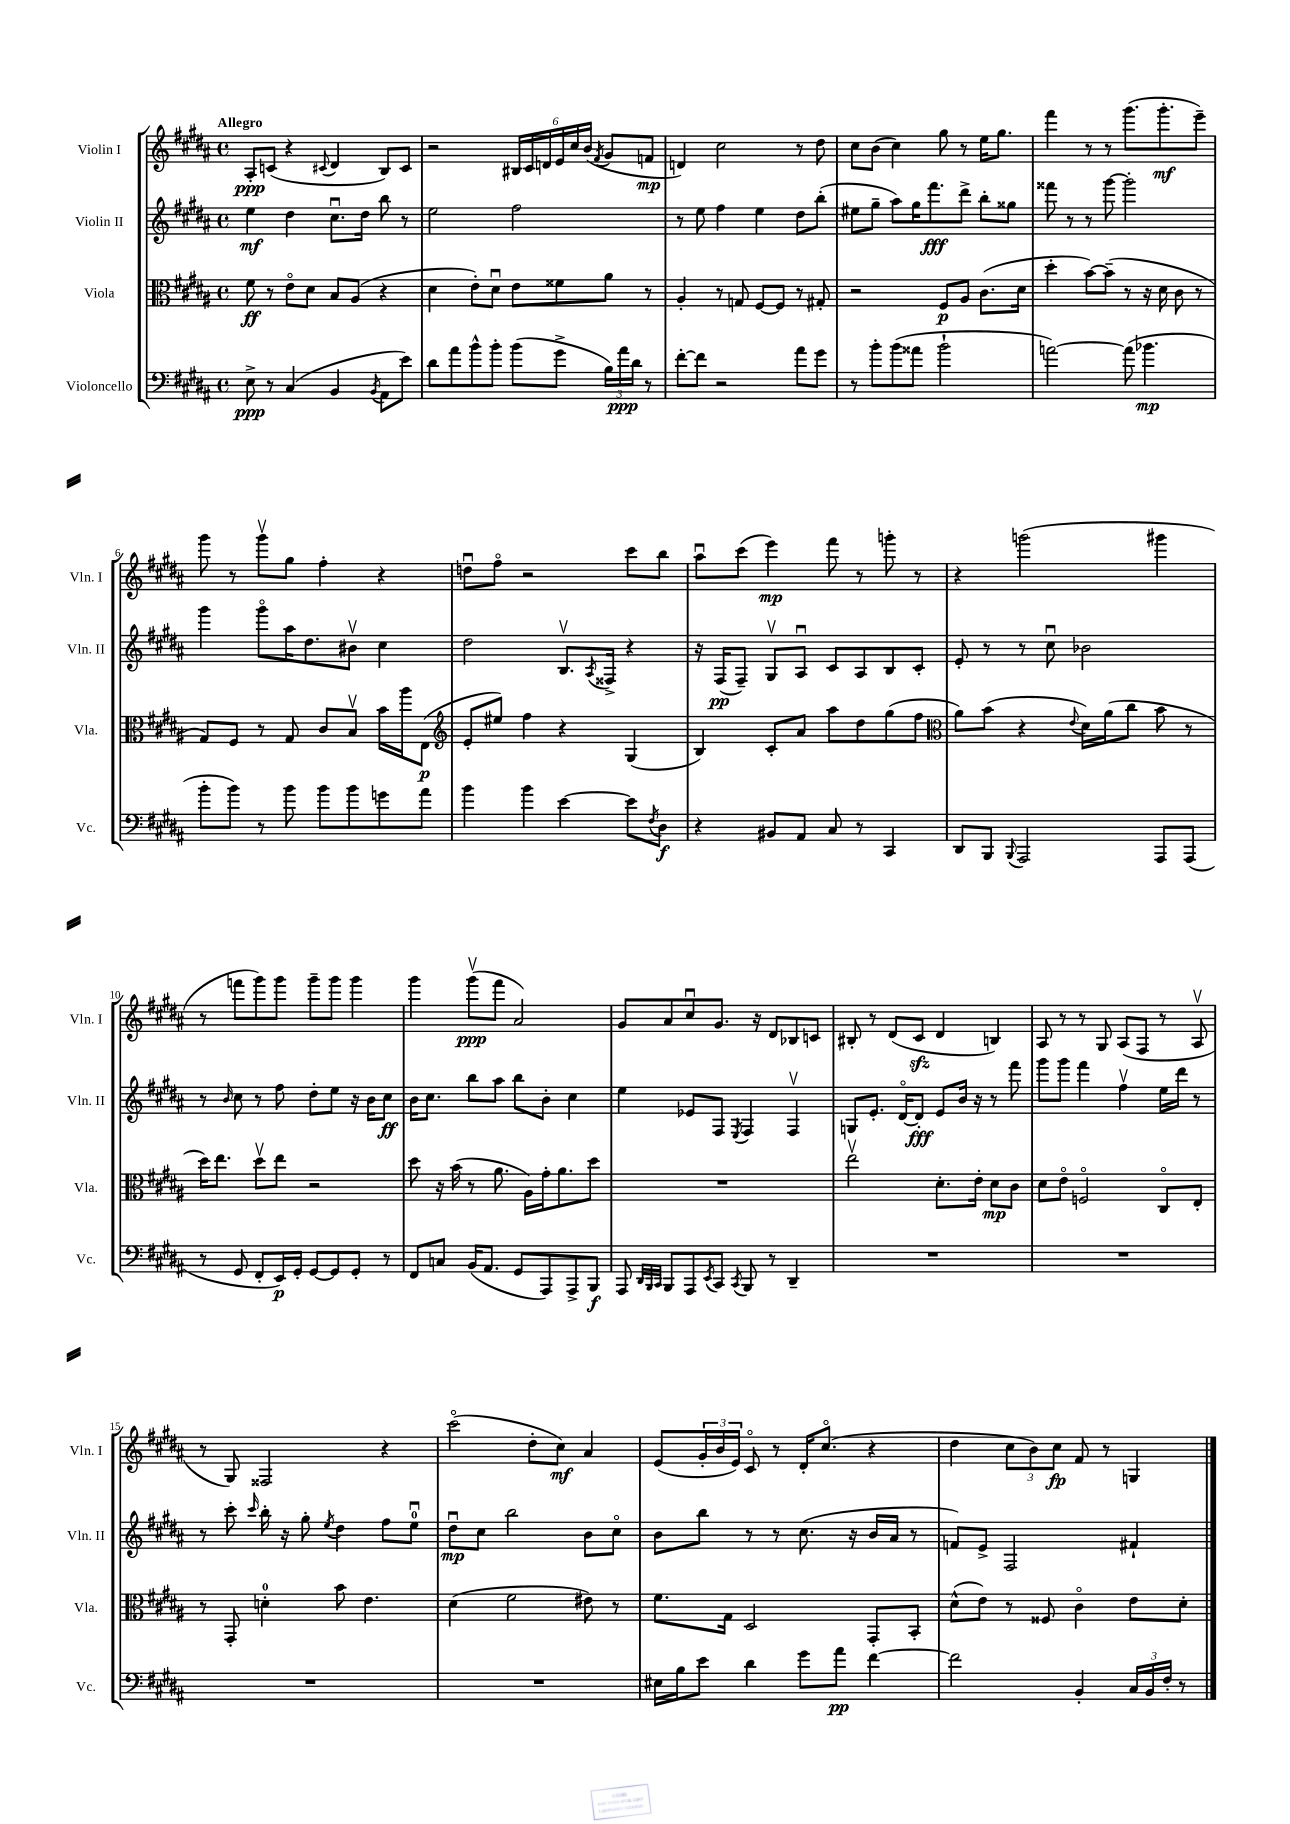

**kern	**kern	**kern	**kern
*staff4	*staff3	*staff2	*staff1
*clefF4	*clefC3	*clefG2	*clefG2
*k[f#c#g#d#a#]	*k[f#c#g#d#a#]	*k[f#c#g#d#a#]	*k[f#c#g#d#a#]
*M4/4	*M4/4	*M4/4	*M4/4
*met(c)	*met(c)	*met(c)	*met(c)
8E^	8f#	4ee	8A#'
8r	8r	.	(8c
(4C#	8eo	4dd#	4r
.	8d#	.	.
.	.	.	8qqc#
4BB	8B	8.cc#u	4d#
.	(8A#	.	.
.	.	16dd#	.
8qBB	.	.	.
8AA#	4r	8bb	8B)
8e)	.	8r	8c#
=	=	=	=
8d#	4d#	2ee	2r
8a#	.	.	.
8b^^	8e')	.	.
8b'	8d#u	.	.
(8b	8e	2ff#	24B#
.	.	.	24c#
.	.	.	24d
8g#^	8f##	.	24e
.	.	.	24cc#
.	.	.	(24b
.	.	.	8qf#
24B)	8a#	.	8g#
24a#	.	.	.
24d#	.	.	.
8r	8r	.	8f
=	=	=	=
[8f#'	4A#'	8r	4d)
8f#]	.	8ee	.
2r	8r	4ff#	2cc#
.	8G	.	.
.	[8F#	4ee	.
.	8F#]	.	.
8a#	8r	8dd#	8r
8g#	8G#'	(8bb'	8dd#
=	=	=	=
8r	2r	8ee#	8cc#
8b'	.	8gg#~	(8b
(8b	.	8aa#)	4cc#)
8a##	.	16gg#	.
.	.	8.fff#	.
2b`	8F#	.	8gg#
.	8A#	8ddd#^	8r
.	(8.c#	8bb'	16ee
.	.	.	8.gg#
.	.	8gg##	.
.	16d#	.	.
=	=	=	=
[2a)	4dd#'	8fff##	4fff#
.	.	8r	.
.	[8b)	8r	8r
.	(8b~]	[8ggg#	8r
(8a]	8r	2ggg#']	(8.ggg#
4.b-	16r	.	.
.	16d#	.	8.ggg#'
.	8c#	.	.
.	8r	.	8eee~)
=	=	=	=
8b'	8G#)	4ggg#	8ggg#
8b)	8F#	.	8r
8r	8r	8ggg#o	8ggg#v
8b	8G#	16aa#	8gg#
.	.	8.dd#	.
8b	8c#	.	4ff#'
8b	8Bv	8b#v	.
8g	16b	4cc#	4r
.	16aa#	.	.
8a#	(8E	.	.
=	=	=	=
*	*clefG2	*	*
4b	8e'	2dd#	8ddu
.	8ee#)	.	8ff#o
4b	4ff#	.	2r
[4e	4r	8.Bv	.
.	.	8qA#	.
.	.	16F##^	.
8e]	(4G#	4r	8ccc#
8qF#	.	.	.
8D#	.	.	8bb
=	=	=	=
4r	4B)	16r	8aa#u
.	.	(16F#	.
.	.	8F#~)	(8ccc#
8BB#	8c#'	8G#v	4eee)
8AA#	8a#	8A#u	.
8C#	8aa#	8c#	8fff#
8r	8dd#	8A#	8r
4CC#	(8gg#	8B	8ggg'
.	8ff#	8c#'	8r
=	=	=	=
*	*clefC3	*	*
8DD#	8a#)	8e'	4r
8BBB	(8b	8r	.
8qqBBB	.	.	.
2AAA#	4r	8r	(2ggg
.	.	8cc#u	.
.	8qqe	.	.
.	16d#)	2b-	.
.	(16a#	.	.
.	8cc#	.	.
8AAA#	8b	.	4ggg#
(8AAA#	8r	.	.
=	=	=	=
8r	16dd#)	8r	8r
.	8.ee	.	.
.	.	16qqb	.
8GG#	.	8cc#	8fff
8FF#'	8dd#v	8r	8ggg#)
16EE)	8ee	8ff#	8ggg#
16GG#'	.	.	.
[8GG#	2r	8dd#'	8ggg#~
8GG#]	.	8ee	8ggg#
8GG#'	.	16r	4ggg#
.	.	16b	.
8r	.	8cc#	.
=	=	=	=
8FF#	8dd#	16b	4ggg#
.	.	8.cc#	.
8C	16r	.	.
.	(16b	.	.
(16BB	8r	8bb	(8ggg#v
8.AA#	.	.	.
.	8.a#	8aa#	8fff#
8GG#	.	8bb	2a#)
.	16A#)	.	.
8AAA#)	16g#'	8b'	.
.	8.a#	.	.
8AAA#^	.	4cc#	.
8BBB	8dd#	.	.
=	=	=	=
8AAA#	1r	4ee	8g#
32qqDD#	.	.	.
32qqBBB	.	.	.
32qqCC#	.	.	.
8BBB	.	.	8a#
8AAA#	.	8e-	8cc#u
8qEE	.	.	.
8CC#	.	8F#	8.g#
8qCC#	.	8qE	.
8BBB	.	4F#	.
.	.	.	16r
8r	.	.	8d#
4DD#~	.	4F#v	8B-
.	.	.	8c
=	=	=	=
1r	2eev	8G	8B#'
.	.	8.e'	8r
.	.	.	(8d#
.	.	[16d#o	.
.	.	8d#']	8c#
.	8.d#'	8e	4d#
.	.	16b	.
.	16e'	16r	.
.	8d#	8r	4B)
.	8c#	8fff#	.
=	=	=	=
1r	8d#	8ggg#	8A#
.	8eo	8ggg#	8r
.	2Fo	4fff#	8r
.	.	.	8G#
.	.	4ff#v	(8A#
.	.	.	8F#
.	8C#o	16ee	8r
.	.	16ddd#	.
.	8E'	8r	8A#v
=	=	=	=
1r	8r	8r	8r
.	8GG#'	8ccc#'	8G#)
.	.	16qqccc#	.
.	4d'	16bb'	2F##
.	.	16r	.
.	.	8gg#'	.
.	.	8qee	.
.	8b	4dd#	.
.	4.e	.	.
.	.	8ff#	4r
.	.	8eeu	.
=	=	=	=
1r	(4d#	8dd#u	(2ccc#o
.	.	8cc#	.
.	2f#	2bb	.
.	.	.	8dd#'
.	.	.	8cc#)
.	8e#)	8b	4a#
.	8r	8cc#o	.
=	=	=	=
16E#	8.f#	8b	(8e
16B	.	.	.
8e	.	8bb	24g#'
.	.	.	24b
.	16G#	.	.
.	.	.	24e)
4d#	2D#	8r	8c#o
.	.	8r	8r
8g#	.	(8.cc#	16d#'
.	.	.	(8.cc#o
8a#	.	.	.
.	.	16r	.
[4f#	8GG#'	16b	4r
.	.	16a#	.
.	8BB'	8r	.
=	=	=	=
2f#]	(8d#^^	8f)	4dd#
.	8e)	8e^	.
.	8r	2F#	12cc#
.	.	.	12b)
.	8F##	.	.
.	.	.	12cc#
4BB'	4c#o	.	8f#
.	.	.	8r
24C#	8e	4f#`	4G
24BB	.	.	.
24F#'	.	.	.
8r	8d#'	.	.
==	==	==	==
*-	*-	*-	*-
